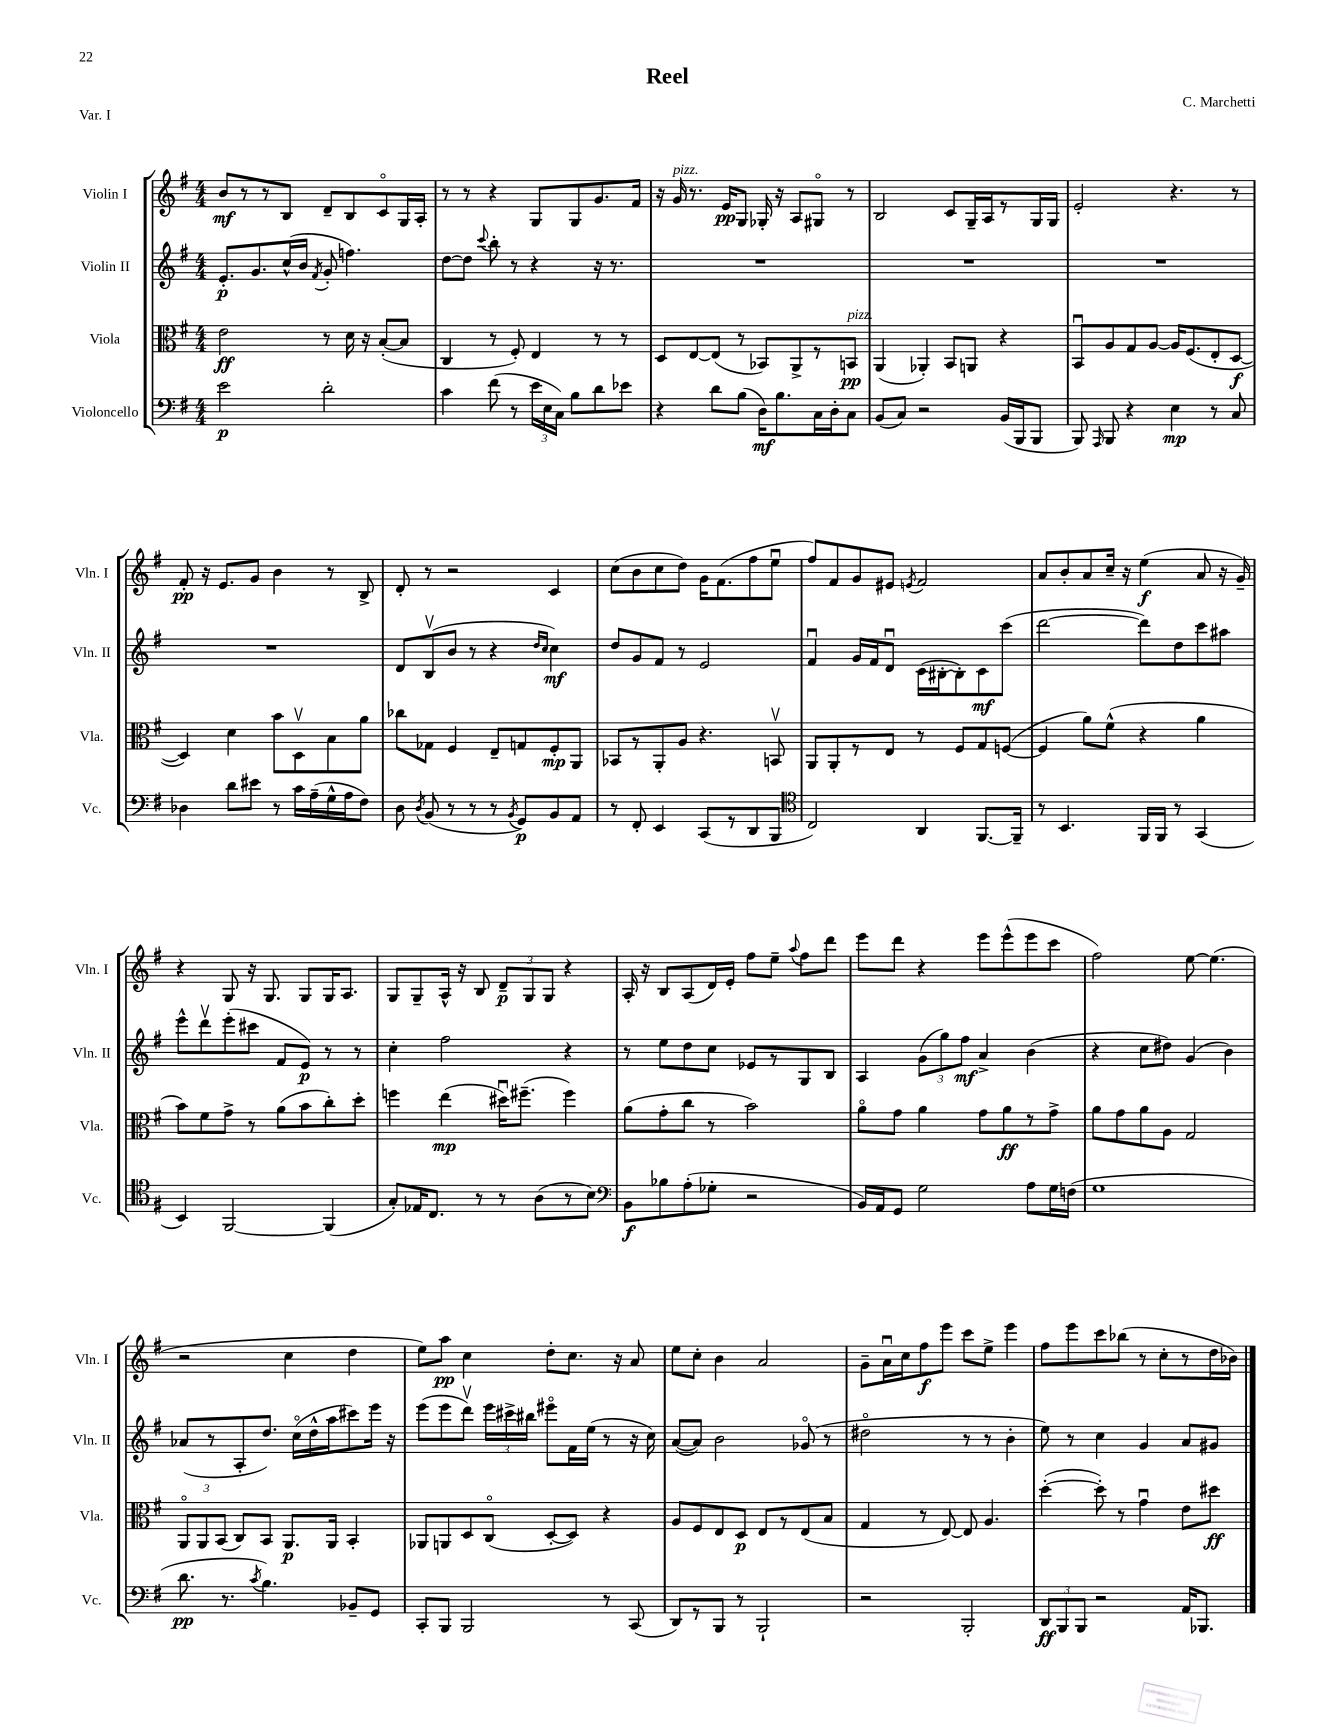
\header { title = "Reel" composer = "C. Marchetti" piece = "Var. I" }
<<
\new StaffGroup <<
\new Staff = "s0" \with { instrumentName = "Violin I" shortInstrumentName = "Vln. I" } {
    \clef treble \key g \major \numericTimeSignature \time 4/4
    \autoBeamOff b'8[\mf r8 r8 b8] d'8[-- b8 c'8\flageolet g16 a16]-. |
    r8 r8 r4 g8[ g8 g'8. fis'16] |
    r16 g'16^\markup { \italic "pizz." } r8. e'16[\pp g8] ges16-. r16 a8[ gis8]\flageolet r8 |
    b2 c'8[ g16-- a16 r8 g16 g16] |
    e'2-. r4. r8 |
    fis'8-.\pp r16 e'8.[ g'8] b'4 r8 b8-> |
    d'8-. r8 r2 c'4 |
    c''8[( b'8 c''8 d''8]) g'16[ fis'8.( fis''8 e''8]\downbow |
    fis''8[) fis'8 g'8 eis'8] \acciaccatura { e'8 } fis'2 |
    a'8[ b'8-. a'8 c''16]-- r16 e''4\f( a'8 r16 g'16--) |
    r4 g8 r16 g8. g8[ g16 a8.] |
    g8[ g8-- a16]-^ r16 b8 \tuplet 3/2 { d'8[--\p g8 g8] } r4 |
    a16-. r16 b8[ a8( d'16) e'16]-. fis''8[ e''8]-- \appoggiatura { a''8 } fis''8[ d'''8] |
    e'''8[ d'''8] r4 e'''8[ e'''8-^( e'''8 c'''8] |
    fis''2) e''8~ e''4.( |
    r2 c''4 d''4 |
    e''8[) a''8]\pp c''4 d''8[-. c''8.] r16 a'8 |
    e''8[ c''8]-. b'4 a'2 |
    g'8[-- a'16\downbow c''16 fis''8\f e'''8] c'''8[ e''8]-> e'''4 |
    fis''8[ e'''8 c'''8 bes''8]( r8 c''8[-. r8 d''16 bes'16]) \bar "|." |
}
\new Staff = "s1" \with { instrumentName = "Violin II" shortInstrumentName = "Vln. II" } {
    \clef treble \key g \major \numericTimeSignature \time 4/4
    \autoBeamOff e'8.[-.\p g'8. c''16-^( b'16] \acciaccatura { fis'8 } g'8-. f''4.) |
    d''8[~ d''8] \appoggiatura { c'''8 } b''8-. r8 r4 r16 r8. |
    R1 |
    R1 |
    R1 |
    R1 |
    d'8[ b8\upbow( b'8] r8 r4 \grace { d''16[ c''16] } c''4\mf) |
    d''8[ g'8 fis'8] r8 e'2 |
    fis'4\downbow g'16[ fis'16 d'8]\downbow c'16[( bis16~-. bis8-.) c'8\mf c'''8]( |
    d'''2~ d'''8[) d''8 c'''8 ais''8] |
    e'''8[-^ d'''8\upbow e'''8-.( cis'''8] fis'8[ e'8]\p) r8 r8 |
    c''4-. fis''2 r4 |
    r8 e''8[ d''8 c''8] ees'8[ r8 g8 b8] |
    a4 \tuplet 3/2 { g'8[( g''8) fis''8]\mf } a'4-> b'4( |
    r4 c''8[ dis''8]) g'4( b'4) |
    aes'8[( r8 a8-. d''8.]) c''16[\flageolet( d''16-^ a''16 cis'''8) e'''16] r16 |
    e'''8[( e'''8 d'''8]\upbow) \tuplet 3/2 { e'''16[ cis'''16-> bis''16] } eis'''8[\flageolet fis'16 e''16]( r8 r16 c''16) |
    a'8[~( a'8]) b'2 ges'8\flageolet( r8 |
    dis''2\flageolet r8 r8 b'4-. |
    e''8) r8 c''4 g'4 a'8[ gis'8] \bar "|." |
}
\new Staff = "s2" \with { instrumentName = "Viola" shortInstrumentName = "Vla." } {
    \clef alto \key g \major \numericTimeSignature \time 4/4
    \autoBeamOff e'2\ff r8 d'16 r16 b8[~-.( b8] |
    c4 r8 fis8-.) e4 r8 r8 |
    d8[ e8~ e8]( r8 bes,8[) a,8-> r8 b,8]\pp^\markup { \italic "pizz." } |
    a,4( aes,4-.) b,8[ a,8] r4 |
    b,8[\downbow a8 g8 a8]~ a16[ fis8.( e8-. d8]~\f |
    d4) d'4 b'8[ d8\upbow b8 a'8] |
    ces''8[ ges8] fis4 e8[-- g8 fis8-.\mp a,8] |
    bes,8[ r8 a,8-. a8] r4. b,8\upbow |
    a,8[ a,8-. r8 e8] r8 fis8[ g8 f8]~( |
    f4 a'8[) fis'8]-^( r4 a'4 |
    b'8[) fis'8 g'8]-> r8 a'8[( b'8 c''8-.) d''8]-. |
    f''4 e''4\mp( dis''16[\downbow) fis''8.]--( fis''4) |
    a'8[( g'8-. c''8] r8 b'2) |
    a'8[\flageolet g'8] a'4 g'8[ a'8\ff r8 g'8]-> |
    a'8[ g'8 a'8 a8] g2 |
    \tuplet 3/2 { a,8[\flageolet a,8 b,8]( } c8[) b,8] a,8.[\p a,16] b,4-. |
    aes,8[ a,8 d8 c8]\flageolet( d8[~-. d8]) r4 |
    a8[ fis8 e8 d8]\p e8[ r8 e8( b8] |
    g4 r8 e8~) e8 a4. |
    d''4~-.( d''8-.) r8 g'4\downbow e'8[ dis''8]\ff \bar "|." |
}
\new Staff = "s3" \with { instrumentName = "Violoncello" shortInstrumentName = "Vc." } {
    \clef bass \key g \major \numericTimeSignature \time 4/4
    \autoBeamOff e'2\p d'2-. |
    c'4 fis'8( r8 \tuplet 3/2 { e'16[ e16 c16]) } b8[ d'8 ees'8] |
    r4 d'8[ b8]( d16[\mf) b8. c16 d16-. c8] |
    b,8[( c8]) r2 b,16[( b,,16 b,,8] |
    b,,8) \grace { a,,16 } b,,8 r4 e4\mp r8 c8 |
    des4 d'8[ eis'8] r8 c'16[ a16--( g16-^ a16 fis8]) |
    d8 \acciaccatura { d8 } b,8( r8 r8 r8 \acciaccatura { b,8 } g,8[\p) b,8 a,8] |
    r8 fis,8-. e,4 c,8[( r8 d,8 b,,8] |
    \clef tenor c2) a,4 fis,8.[~ fis,16]-- |
    r8 b,4. fis,16[ fis,16] r8 g,4( |
    b,4) fis,2~ fis,4( |
    g8[-.) ees16 c8.] r8 r8 a8[( r8 b8]) |
    \clef bass b,8[\f bes8 a8-.( ges8]-. r2 |
    b,16[) a,16 g,8] g2 a8[ g16 f16]( |
    g1 |
    d'8.\pp r8. \acciaccatura { c'8 } b4.) bes,8[-- g,8] |
    c,8[-. b,,8] b,,2 r8 c,8( |
    d,8[) r8 b,,8] r8 b,,2-! |
    r2 b,,2-. |
    \tuplet 3/2 { d,8[\ff b,,8 b,,8] } r2 a,16[ bes,,8.] \bar "|." |
}
>>
>>
\layout { \context { \Score \remove "Bar_number_engraver" } }
